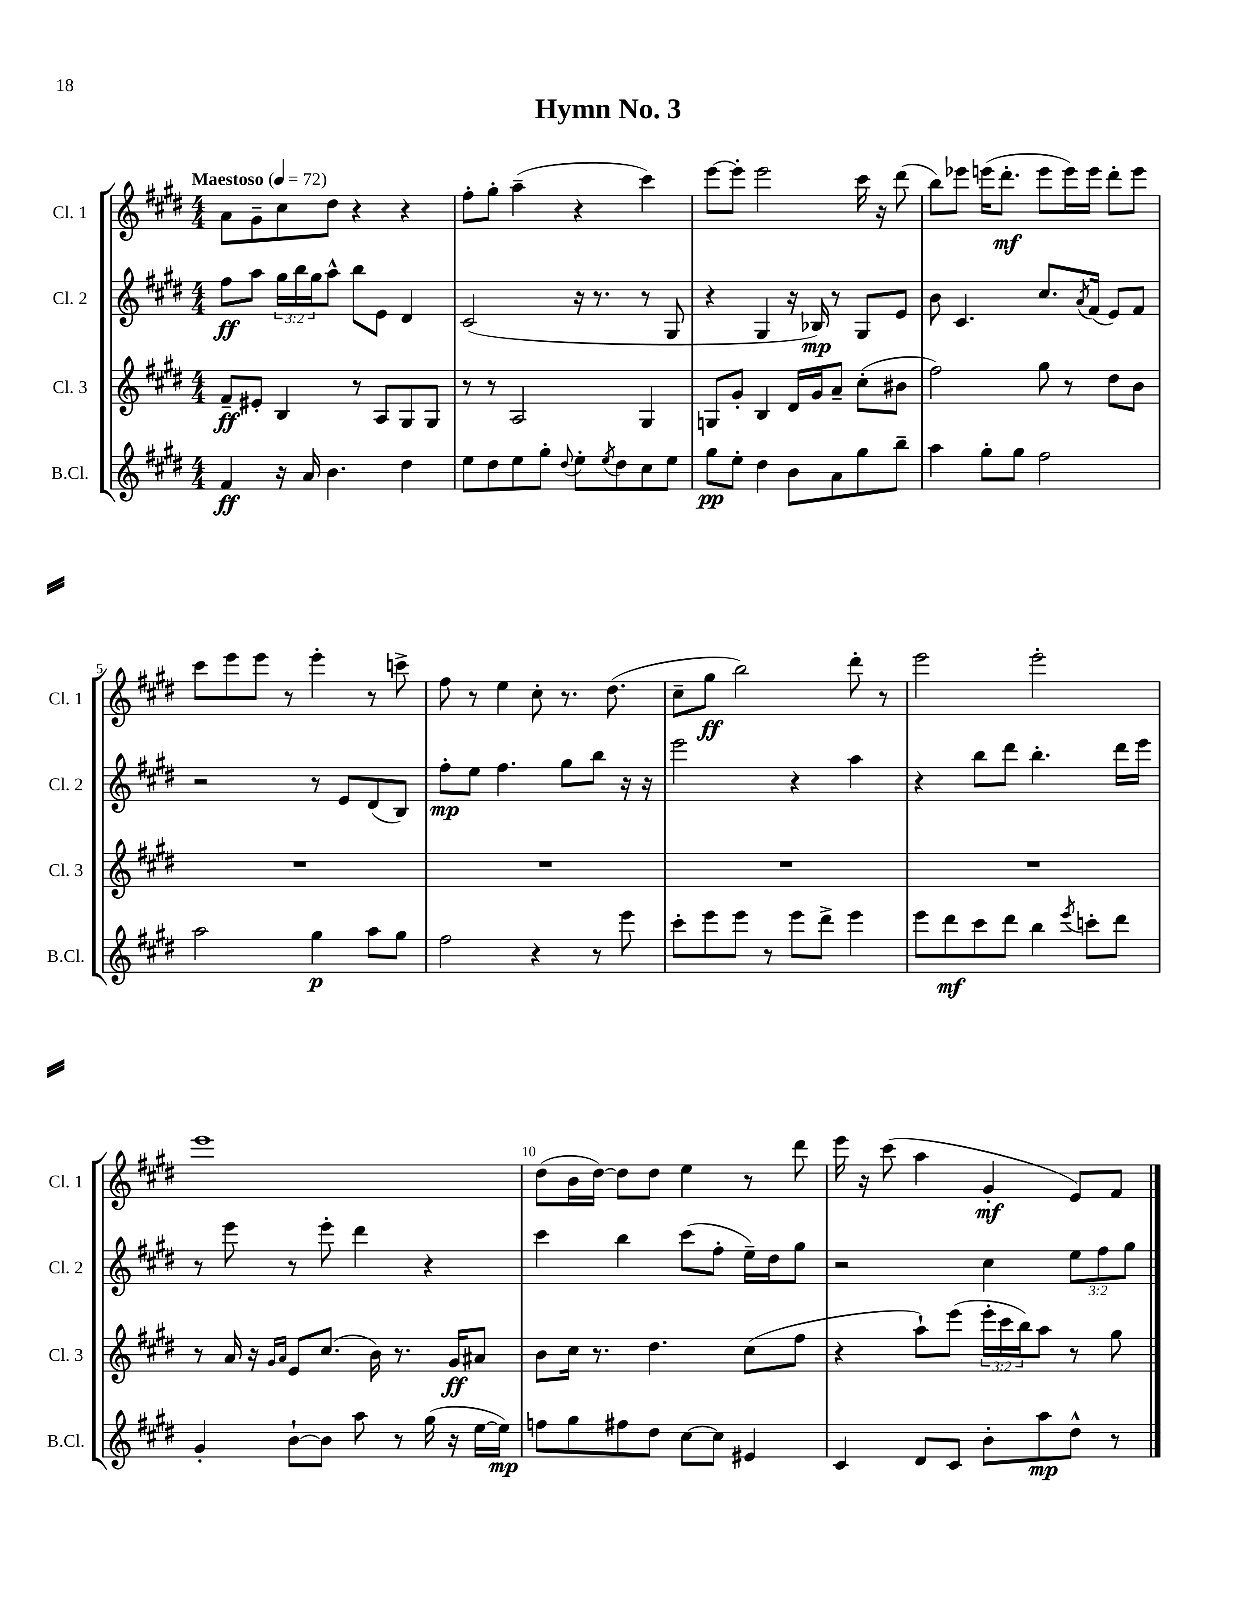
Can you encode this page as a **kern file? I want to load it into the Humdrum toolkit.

**kern	**kern	**kern	**kern
*staff4	*staff3	*staff2	*staff1
*clefG2	*clefG2	*clefG2	*clefG2
*k[f#c#g#d#]	*k[f#c#g#d#]	*k[f#c#g#d#]	*k[f#c#g#d#]
*M4/4	*M4/4	*M4/4	*M4/4
*MM72	*MM72	*MM72	*MM72
4f#/	8f#~/L	8ff#\L	8a\L
.	8e#'/J	8aa\J	8g#~\
16r	4B/	24gg#\LL	8cc#\
.	.	24bb\	.
16a/	.	.	.
.	.	24gg#\J	.
4.b\	.	8aa^^\J	8dd#\J
.	8r	8bb\L	4r
.	8A/L	8e\J	.
4dd#\	8G#/	4d#/	4r
.	8G#/J	.	.
=	=	=	=
8ee\L	8r	(2c#/	8ff#'\L
8dd#\	8r	.	8gg#'\J
8ee\	2A/	.	(4aa~\
8gg#'\J	.	.	.
8qqdd#/	.	.	.
8ee'\L	.	16r	4r
.	.	8.r	.
8qee/	.	.	.
8dd#\	.	.	.
8cc#\	4G#/	8r	4ccc#\)
8ee\J	.	8G#/	.
=	=	=	=
8gg#\L	8G/L	4r	[8eee\L
8ee'\J	8g#'/J	.	8eee'\]J
4dd#\	4B/	4G#/	2eee\
8b\L	16d#/LL	16r	.
.	16g#/J	16B-/)	.
8a\	8a~/J	8r	.
8gg#\	(8cc#'\L	8G#/L	16ccc#\
.	.	.	16r
8bb~\J	8b#\J	8e/J	(8ddd#\
=	=	=	=
4aa\	2ff#\)	8b\	8bb\L)
.	.	4.c#/	8eee-\J
8gg#'\L	.	.	(16eee\LK
.	.	.	8.ddd#'\J
8gg#\J	.	.	.
2ff#\	8gg#\	8.cc#/L	8eee\L
.	8r	.	16eee\L)
.	.	8qa/	.
.	.	(16f#/Jk	16eee\JJ
.	8dd#\L	8e/L)	8ddd#'\L
.	8b\J	8f#/J	8eee\J
=	=	=	=
2aa\	1r	2r	8ccc#\L
.	.	.	8eee\
.	.	.	8eee\J
.	.	.	8r
4gg#\	.	8r	4eee'\
.	.	8e/L	.
8aa\L	.	(8d#/	8r
8gg#\J	.	8B/J)	8ccc^\
=	=	=	=
2ff#\	1r	8ff#'\L	8ff#\
.	.	8ee\J	8r
.	.	4.ff#\	4ee\
4r	.	.	8cc#'\
.	.	8gg#\L	8.r
8r	.	8bb\J	.
.	.	.	(8.dd#\
8eee\	.	16r	.
.	.	16r	.
=	=	=	=
8ccc#'\L	1r	2eee\	8cc#~\L
8eee\	.	.	8gg#\J
8eee\J	.	.	2bb\)
8r	.	.	.
8eee\L	.	4r	.
8ddd#^\J	.	.	.
4eee\	.	4aa\	8ddd#'\
.	.	.	8r
=	=	=	=
8eee\L	1r	4r	2eee\
8ddd#\	.	.	.
8ccc#\	.	8bb\L	.
8ddd#\J	.	8ddd#\J	.
4bb\	.	4.bb'\	2eee'\
8qeee/	.	.	.
8ccc'\L	.	.	.
8ddd#\J	.	16ddd#\LL	.
.	.	16eee\JJ	.
=	=	=	=
4g#'/	8r	8r	1eee
.	16a/	8eee\	.
.	16r	.	.
.	16qqg#/LL	.	.
.	16qqa/JJ	.	.
[8b`\L	8e/L	8r	.
8b\]J	(8.cc#/J	8eee'\	.
8aa\	.	4ddd#\	.
.	16b\)	.	.
8r	8.r	.	.
(16gg#\	.	4r	.
16r	16g#/LK	.	.
[16ee\LL	8a#/J	.	.
16ee\]JJ)	.	.	.
=	=	=	=
8ff\L	8b\L	4ccc#\	(8dd#\L
8gg#\	16cc#\Jk	.	16b\L
.	8.r	.	[16dd#\JJ)
8ff#\	.	4bb\	8dd#\]L
8dd#\J	4.dd#\	.	8dd#\J
[8cc#\L	.	(8ccc#\L	4ee\
8cc#\]J	.	8ff#'\J	.
4e#/	(8cc#\L	16ee~\LL)	8r
.	.	16dd#\J	.
.	8ff#\J	8gg#\J	8ddd#\
=	=	=	=
4c#/	4r	2r	16eee\
.	.	.	16r
.	.	.	(8ccc#\
8d#/L	8aa`\L)	.	4aa\
8c#/J	(8eee\J	.	.
8b'\L	24eee'\LL	4cc#\	4g#'/
.	24ccc#\	.	.
.	24bb\J)	.	.
8aa\	8aa\J	.	.
8dd#^^\J	8r	12ee\L	8e/L)
.	.	12ff#\	.
8r	8gg#\	.	8f#/J
.	.	12gg#\J	.
==	==	==	==
*-	*-	*-	*-
